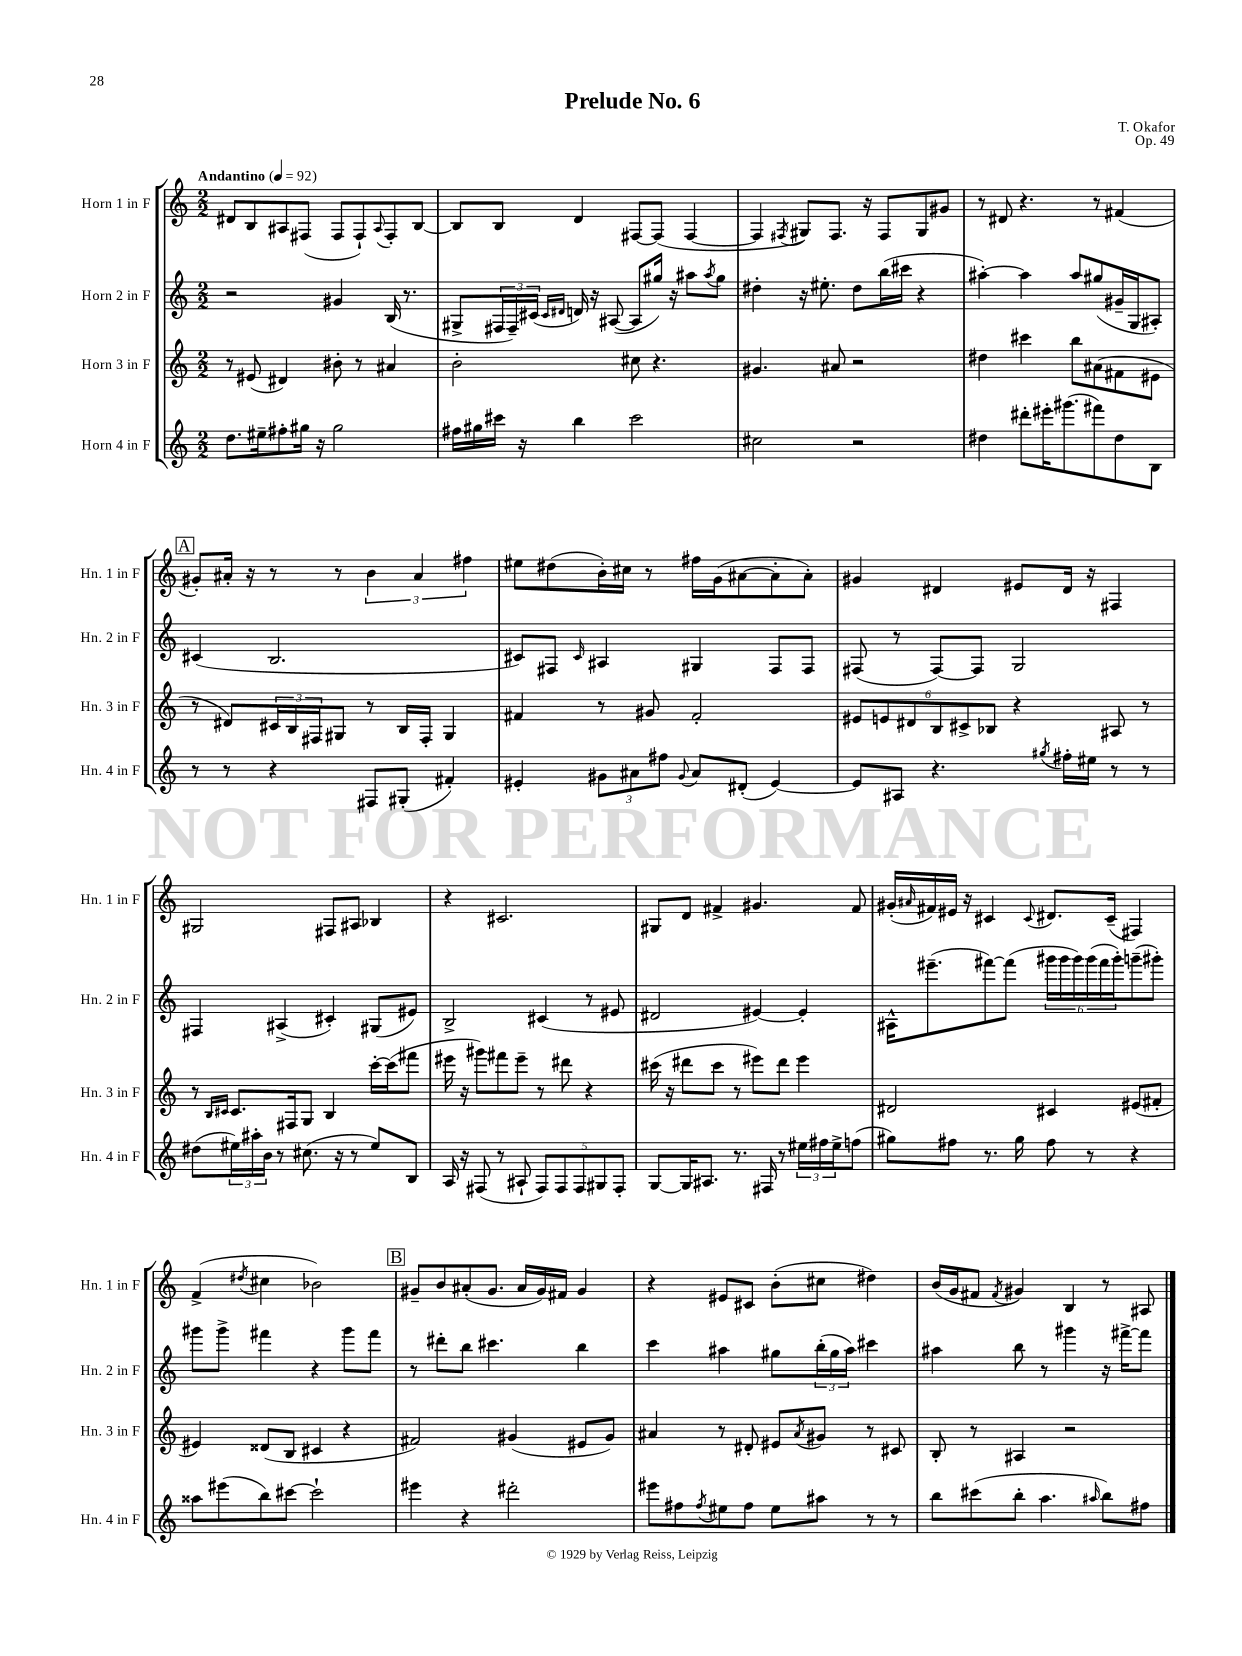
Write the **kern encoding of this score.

**kern	**kern	**kern	**kern
*staff4	*staff3	*staff2	*staff1
*clefG2	*clefG2	*clefG2	*clefG2
*k[]	*k[]	*k[]	*k[]
*M2/2	*M2/2	*M2/2	*M2/2
*MM92	*MM92	*MM92	*MM92
8.dd\L	8r	2r	8d#/L
.	(8e#/	.	8B/
16ee#~\k	.	.	.
8ff#'\	4d#/)	.	8A#/
16gg#\Jk	.	.	(8F#/J
16r	.	.	.
2gg#\	8b#'\	4g#/	8F#/L
.	8r	.	8F#`/)
.	.	.	8qqA#/
.	4a#/	(16B/	8F#'/
.	.	8.r	.
.	.	.	[8B/J
=	=	=	=
16ff#\LL	2b'\	8G#^/L	8B/]L
16gg#\	.	.	.
16ccc#\JJ	.	24F#/L	8B/J
.	.	24F#~/)	.
16r	.	.	.
.	.	(24c#/JJ	.
.	.	16qqc#/LL	.
.	.	16qqd#/JJ	.
4bb\	.	16d/)	4d/
.	.	16r	.
.	.	([8A#/	.
2ccc#\	8cc#\	8A#/]L	[8F#/L
.	4.r	16gg#/Jk)	(8F#/]J
.	.	16r	.
.	.	8aa#\L	[4F#/
.	.	8qaa#/	.
.	.	8gg#\J	.
=	=	=	=
2cc#\	4.g#/	4dd#'\	4F#/]
.	.	.	8qF#/
.	.	16r	8G#/L)
.	.	8.ee#'\	.
.	8a#/	.	8.F#/J
2r	2r	8dd#\L	.
.	.	.	16r
.	.	(16bb\L	8F#/L
.	.	16ccc#\JJ	.
.	.	4r	8G#/
.	.	.	8g#/J
=	=	=	=
4dd#\	4dd#\	[4aa#'\)	8r
.	.	.	8d#/
8ddd#'\L	4ccc#\	4aa#\]	4.r
16eee#'\K	.	.	.
(8.ggg#\	.	.	.
.	8bb\L	8aa#/L	.
8fff#\)	(8a#\	(8gg#/	8r
8dd#\	8f#\	16g#~/L	(4f#/
.	.	16G/J	.
8B\J	8e#\J	8A#'/J)	.
=	=	=	=
8r	8r	(4c#/	8g#'/L)
8r	8d#/L)	.	16a#'/Jk
.	.	.	16r
4r	24c#/L	2.B/	8r
.	24B/	.	.
.	24F#/J	.	.
.	8G#/J	.	8r
8F#/L	8r	.	6b\
(8G#'/J	16B/LL	.	.
.	.	.	6a#/
.	16F#'/JJ	.	.
4f#'/)	4G#/	.	.
.	.	.	6ff#\
=	=	=	=
4e#'/	4f#/	8c#/L)	8ee#\L
.	.	8F#/J	(8dd#\
.	.	16qqc#/	.
12g#\L	8r	4A#/	16b'\L)
.	.	.	16cc#\JJ
12a#\	.	.	.
.	8g#/	.	8r
12ff#\J	.	.	.
8qqg#/	.	.	.
8a#/L	2f#'/	4G#/	16ff#\LL
.	.	.	(16g\J
(8d#'/J	.	.	[8a#\
[4e#/)	.	8F#/L	8a#'\]
.	.	8F#/J	8a#'\J)
=	=	=	=
8e#/]L	12e#/L	(8F#/	4g#/
.	12e/	.	.
8A#/J	.	8r	.
.	12d#/	.	.
4.r	12B/	[8F#/L)	4d#/
.	12c#^/	.	.
.	.	8F#/]J	.
.	12B-/J	.	.
.	4r	2G/	8e#/L
8qgg#/	.	.	.
16ff#'\LL	.	.	16d#/Jk
16ee#\JJ	.	.	16r
8r	8A#/	.	4F#/
8r	8r	.	.
=	=	=	=
(8dd#\L	8r	4F#/	2G#/
.	16qqB/LL	.	.
.	16qqc#/JJ	.	.
24ee#\L)	8.c#/L	.	.
24aa#'\	.	.	.
24b\JJ	.	.	.
8r	.	(4A#^/	.
.	16F#/k	.	.
(8.cc#\	8G/J	.	.
.	4B/	4c#'/)	8F#/L
16r	.	.	.
8r	.	.	8A#/J
8ee#/L)	[16ccc'\LL	(8G#/L	4B-/
.	(16ccc\]J	.	.
8B/J	8fff#\J	8e#/J)	.
=	=	=	=
16A/	16eee#\	2B^/	4r
16r	16r	.	.
(8F#/	8ggg#\L)	.	.
8r	8fff#\	.	2.c#/
8A#`/	8eee#~\J	.	.
10F#/L)	8r	(4c#/	.
10F#/	.	.	.
.	8ddd#\	.	.
10F#/	.	.	.
.	4r	8r	.
10G#/	.	.	.
.	.	8e#/	.
10F#'/J	.	.	.
=	=	=	=
[8G/L	(16ccc#\	2d#/	8G#/L
.	16r	.	.
16G/]K	8ddd#\L	.	8d/J
8.A#/J	.	.	.
.	8ccc#\J	.	4f#^/
8.r	8r	.	.
.	8eee#\L)	[4e#/)	4.g#/
16F#/	.	.	.
8r	8ddd#\J	.	.
24ee#\LL	4eee#\	4e#'/]	.
24ff#\	.	.	.
24ee#^\J	.	.	.
(8ff\J	.	.	8f#/
=	=	=	=
8gg#\L)	2d#/	16A#^^\LK	(16g#'/LL
.	.	.	16qqa#/
.	.	(8.eee#~\	16f#/)
8ff#\J	.	.	16e#/JJ
.	.	.	16r
8.r	.	[8fff#\)	4c#/
.	.	(8fff#\]J	.
16gg#\	.	.	.
.	.	.	8qqc#/
8ff#\	4c#/	24ggg#\LL	8.d#/L
.	.	24ggg#\	.
.	.	24ggg#\)	.
8r	.	(24ggg#\	.
.	.	24fff#\	.
.	.	.	(16c#~/Jk
.	.	24ggg#'\J)	.
4r	(8e#/L	(8ggg~\	4F#/)
.	8f#'/J	8ggg#'\J)	.
=	=	=	=
8aa##\L	4e#/)	8ggg#\L	(4f^/
(8eee#\	.	8ggg#^\J	.
.	.	.	8qdd#/
8bb\)	(8d##/L	4fff#\	4cc#\
[8ccc#\J	8B/J	.	.
2ccc#`\]	4c#/	4r	2b-\)
.	4r	8ggg#\L	.
.	.	8fff#\J	.
=	=	=	=
4eee#\	2f#/)	8r	8g#~/L
.	.	8ddd#'\L	8b/
4r	.	8bb\J	(8a#'/
.	.	4.ccc#\	8.g#/J
2ddd#'\	(4g#/	.	.
.	.	.	16a#/LL
.	.	.	16g#/)
.	.	.	16f#/JJ
.	8e#/L	4bb\	4g#/
.	8g#/J)	.	.
=	=	=	=
8eee#\L	4a#/	4ccc\	4r
8ff#\	.	.	.
8qff#/	.	.	.
8ee#\	8r	4aa#\	8e#/L
8ff#\J	8d#'/	.	8c#/J
8ee#\L	8e#/L	8gg#\L	(8b'\L
.	8qa#/	.	.
8aa#\J	8g#/J	(24bb'\L	8cc#\J
.	.	24gg#\	.
.	.	24aa#\JJ)	.
8r	8r	4ccc#\	4dd#\)
8r	8c#/	.	.
=	=	=	=
8bb\L	8B'/	4aa#\	(16b/LL
.	.	.	16g/J
(8ccc#\	8r	.	8f#/J
.	.	.	8qf#/
8bb'\J	4A#/	8bb\	4g#/)
4.aa\	.	8r	.
.	2r	4ggg#\	4B/
16qqaa#/	.	.	.
8bb\L)	.	16r	8r
.	.	[16fff#^\LK	.
8ff#\J	.	8fff#\]J	8A#/
==	==	==	==
*-	*-	*-	*-
